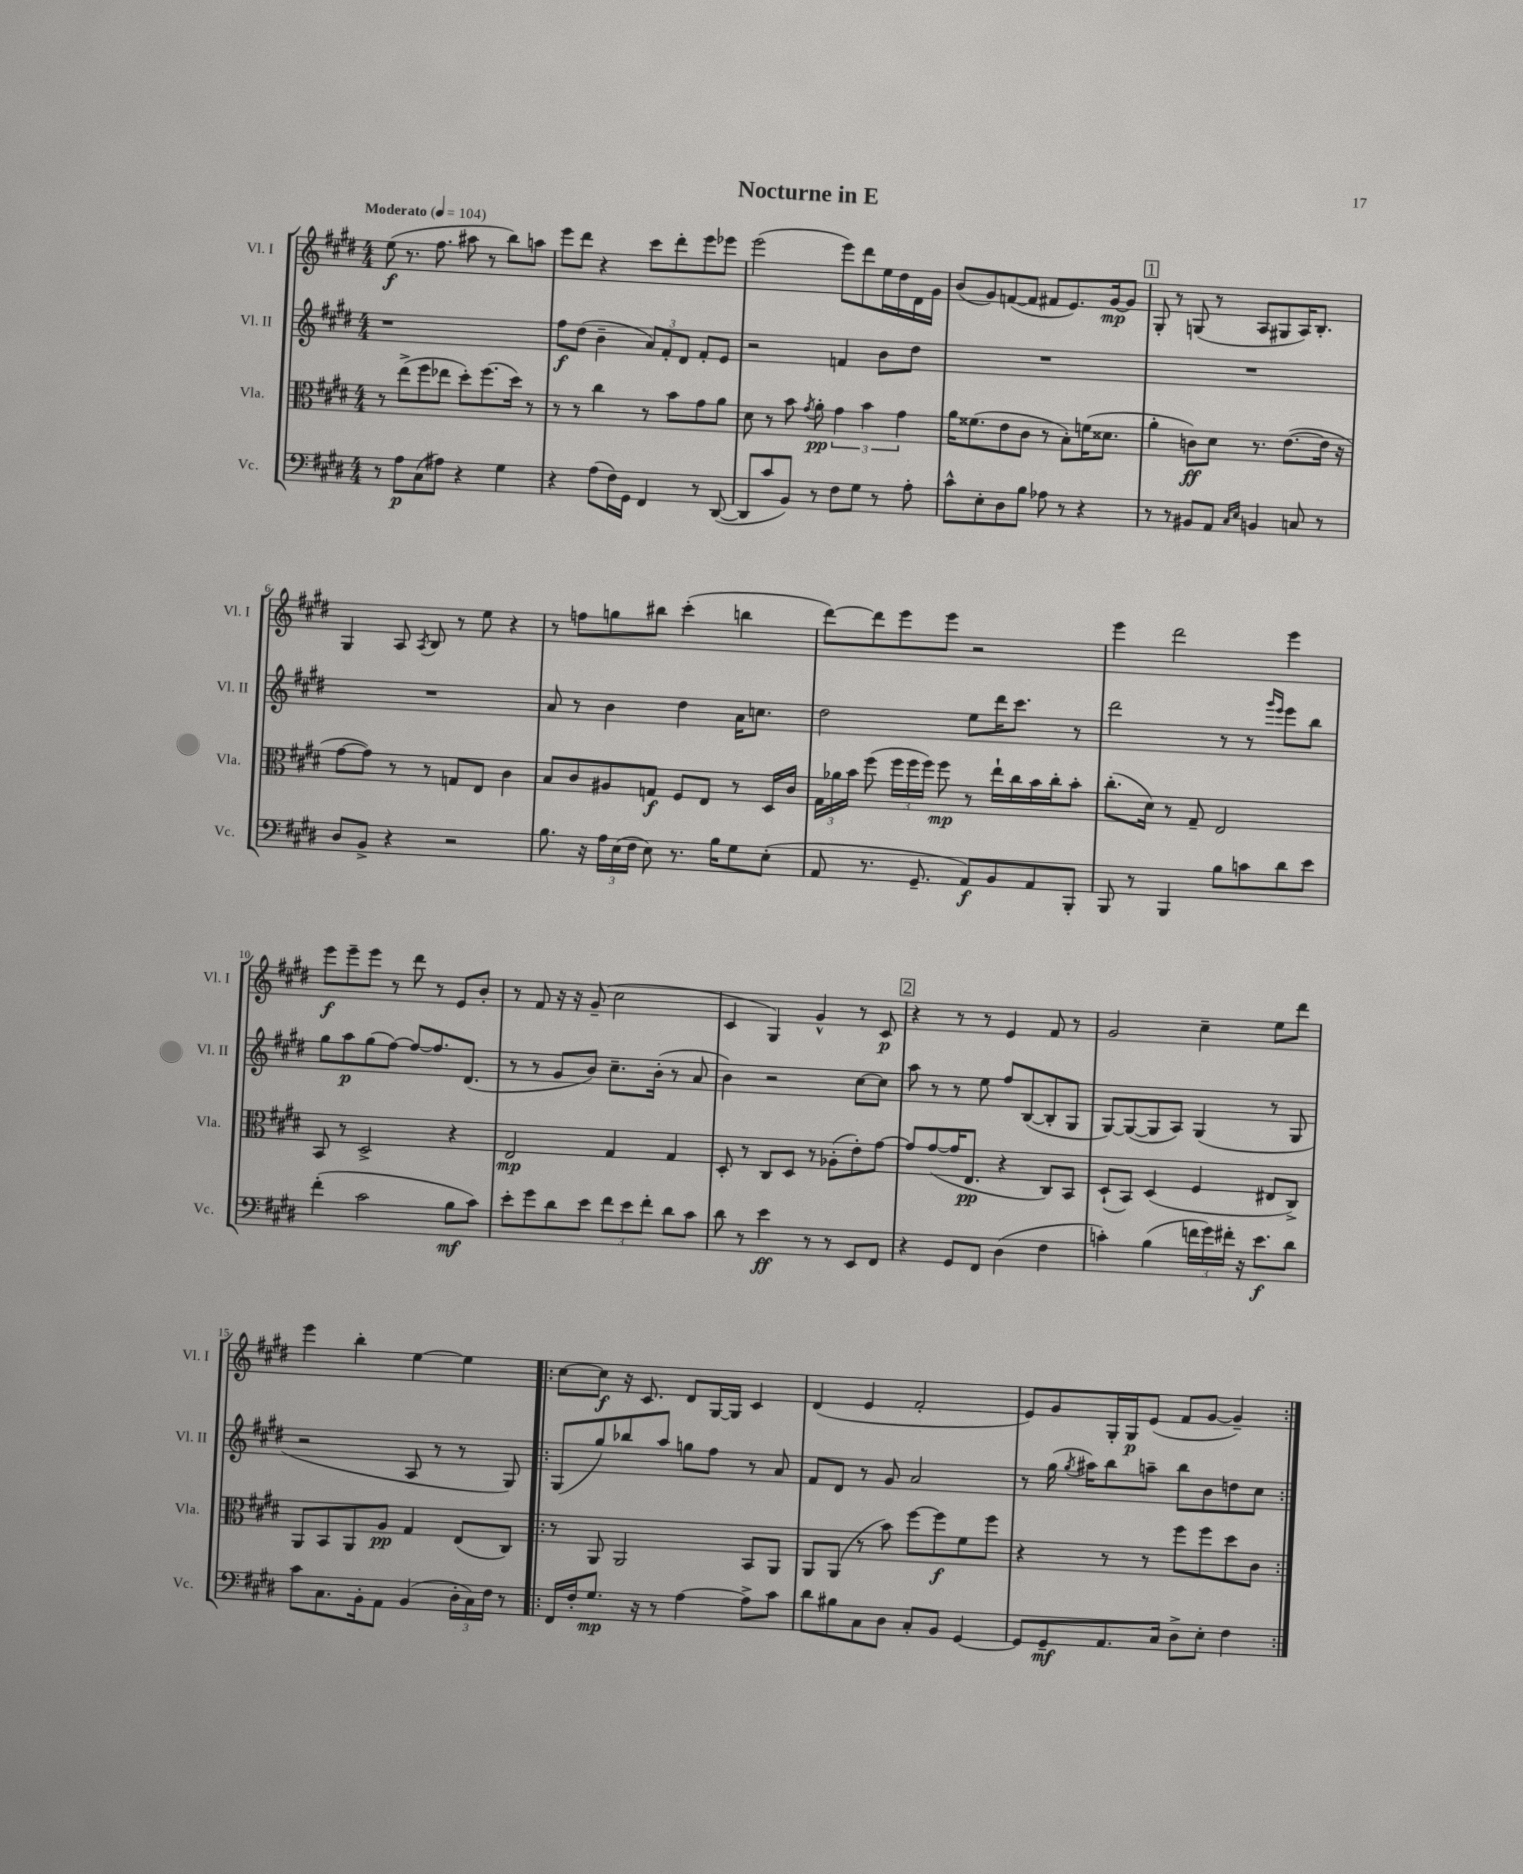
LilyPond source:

\header { title = "Nocturne in E" }
<<
\new StaffGroup <<
\new Staff = "s0" \with { instrumentName = "Vl. I" shortInstrumentName = "Vl. I" } {
    \clef treble \key e \major \numericTimeSignature \time 4/4 \tempo "Moderato" 4 = 104
    \autoBeamOff e''8\f( r8. fis''8. ais''8 r8 b''8[) a''8] |
    e'''8[ dis'''8] r4 cis'''8[ dis'''8-. e'''8 ees'''8] |
    e'''2( e'''8[) dis'''8 e''16 dis''16 dis'16 gis'16] |
    b'8[( gis'8) f'8~( f'8] fis'8[ e'8.) gis'16~\mp gis'8] |
    \mark \markup { \box "1" } gis8-. r8 g8( r8 a8[ gis8 a16) b8.]-. |
    gis4 a8 \acciaccatura { a8 } b8 r8 e''8 r4 |
    r8 f''8[ g''8 bis''8] cis'''4-.( b''4 |
    dis'''8[~) dis'''8 e'''8 e'''8] r2 |
    e'''4 dis'''2 e'''4 |
    e'''8[\f e'''8-- e'''8] r8 dis'''8 r8 e'8[ b'8]-. |
    r8 fis'8 r16 r16 gis'8--( cis''2 |
    cis'4 gis4) gis'4-^ r8 cis'8\p |
    \mark \markup { \box "2" } r4 r8 r8 e'4 fis'8 r8 |
    gis'2 cis''4-- e''8[ dis'''8] |
    e'''4 b''4-. e''4~ e''4 |
    \repeat volta 2 { cis''8[~ cis''8]\f r16 cis'8. dis'8[ gis16~ gis16] cis'4 |
    dis'4( e'4 fis'2-. |
    e'8[) gis'8 gis16-. gis16\p e'8]( fis'8[ gis'8]~ gis'4--) | }
}
\new Staff = "s1" \with { instrumentName = "Vl. II" shortInstrumentName = "Vl. II" } {
    \clef treble \key e \major \numericTimeSignature \time 4/4
    \autoBeamOff r1 |
    fis''8[\f dis''8]( b'4-- \tuplet 3/2 { a'8[) fis'8-. dis'8] } fis'8[-. e'8] |
    r2 f'4 b'8[ dis''8] |
    R1 |
    \mark \markup { \box "1" } R1 |
    R1 |
    a'8 r8 b'4 dis''4 a'16[ c''8.] |
    dis''2 e''8[ dis'''16 cis'''8.] r8 |
    dis'''2 r8 r8 \grace { gis'''16[ e'''16] } e'''8[ b''8] |
    gis''8[ a''8\p gis''8( fis''8]~) fis''8[~ fis''8. dis'8.]( |
    r8 r8 gis'8[ b'8]) cis''8.[-- b'16]-.( r8 a'8 |
    b'4) r2 cis''8[~ cis''8] |
    \mark \markup { \box "2" } a''8 r8 r8 e''8 fis''8[ b8~( b8-. gis8] |
    gis8[~) gis8~( gis8 a8]) gis4( r8 gis8 |
    r2 a8 r8 r8 gis8) |
    \repeat volta 2 { gis8[( gis''8) bes''8 a''8] g''8[ fis''8] r8 a'8 |
    fis'8[ dis'8] r8 gis'8 a'2 |
    r8 gis''16( \acciaccatura { gis''8 } ais''16[) b''8 a''8]-- b''8[ b'8 d''8 cis''8] | }
}
\new Staff = "s2" \with { instrumentName = "Vla." shortInstrumentName = "Vla." } {
    \clef alto \key e \major \numericTimeSignature \time 4/4
    \autoBeamOff r8 e''8[->( fis''8 ees''8] dis''8[-.) fis''8.( dis''16]) r8 |
    r8 r8 cis''4 r8 b'8[ gis'8 a'8] |
    dis'8 r8 b'8 \acciaccatura { gis'8 } a'8-.\pp \tuplet 3/2 { gis'4 b'4 gis'4 } |
    a'16[ fisis'8.( e'8 cis'8] r8 b8[-.) f'16( disis'8.] |
    \mark \markup { \box "1" } a'4-. c'8[\ff) dis'8] r8. e'8.[~( e'16] r16 |
    gis'8[~ gis'8]) r8 r8 g8[ e8] cis'4 |
    b8[ cis'8 ais8 g8]\f fis8[ e8] r8 dis16[ cis'16] |
    \tuplet 3/2 { gis16[ aes'16 b'16] } fis''8( \tuplet 3/2 { fis''16[ fis''16 fis''16]) } fis''8\mp r8 e''16[-! cis''16 b'16 cis''16-. b'8]-. |
    cis''8.[-.( dis'16]) r8 gis8-- e2 |
    b,8 r8 dis2-> r4 |
    e2\mp gis4 gis4 |
    dis8-. r8 cis8[ dis8] r8 aes8[-.( e'8-.) gis'8]~ |
    \mark \markup { \box "2" } gis'8[ gis'8~( gis'16 e8.]\pp r4 cis8[) b,8] |
    dis8[-!( b,8]) dis4( fis4 eis8[ cis8]->) |
    a,8[ b,8 a,8 a8]\pp gis4 e8[( cis8]) |
    \repeat volta 2 { r8 a,8 a,2 b,8[ a,8] |
    a,8[ a,8]( r8 b'8) fis''8[~ fis''8\f fis'8 fis''8] |
    r4 r8 r8 fis''8[ fis''8 dis''8 cis'8] | }
}
\new Staff = "s3" \with { instrumentName = "Vc." shortInstrumentName = "Vc." } {
    \clef bass \key e \major \numericTimeSignature \time 4/4
    \autoBeamOff r8 a8[\p cis8( ais8]) r4 gis4 |
    r4 a8[( fis16) gis,16] fis,4 r8 dis,8~( |
    dis,8[ cis'8 b,8]) r8 fis8[ gis8] r8 a8-. |
    cis'8[-^ e8-. dis8 b8] aes8 r8 r4 |
    \mark \markup { \box "1" } r8 r8 bis,8[ a,8] \grace { cis16[ e16] } b,4 c8 r8 |
    dis8[ b,8]-> r4 r2 |
    b8. r16 \tuplet 3/2 { a16[ e16( fis16] } e8) r8. b16[ gis8 e8]-.( |
    a,8 r8. gis,8.-- a,8[\f) b,8 a,8 b,,8]-. |
    b,,8 r8 b,,4 b8[ c'8 dis'8 e'8] |
    fis'4-.( cis'2 b8[\mf cis'8]) |
    e'8[-. gis'8 dis'8 e'8] \tuplet 3/2 { fis'8[ e'8 fis'8]-. } dis'8[ cis'8] |
    dis'8 r8 e'4\ff r8 r8 e,8[ fis,8] |
    \mark \markup { \box "2" } r4 gis,8[ fis,8] dis4( fis4 |
    c'4-.) b4( \tuplet 3/2 { f'16[ gis'16) fis'16]-. } r16 e'8.[\f dis'8] |
    cis'8[ cis8. b,16-. a,8] b,4( \tuplet 3/2 { dis16[-. cis16) fis16] } r8 |
    \repeat volta 2 { fis,16[ fis16-. gis8.]\mp r16 r8 a4~ a8[-> cis'8] |
    dis'8[ bis8 cis8 dis8] cis8[-. b,8] gis,4~ |
    gis,8[ gis,8--\mf a,8. cis16] dis8[-> e8]-. fis4 | }
}
>>
>>
